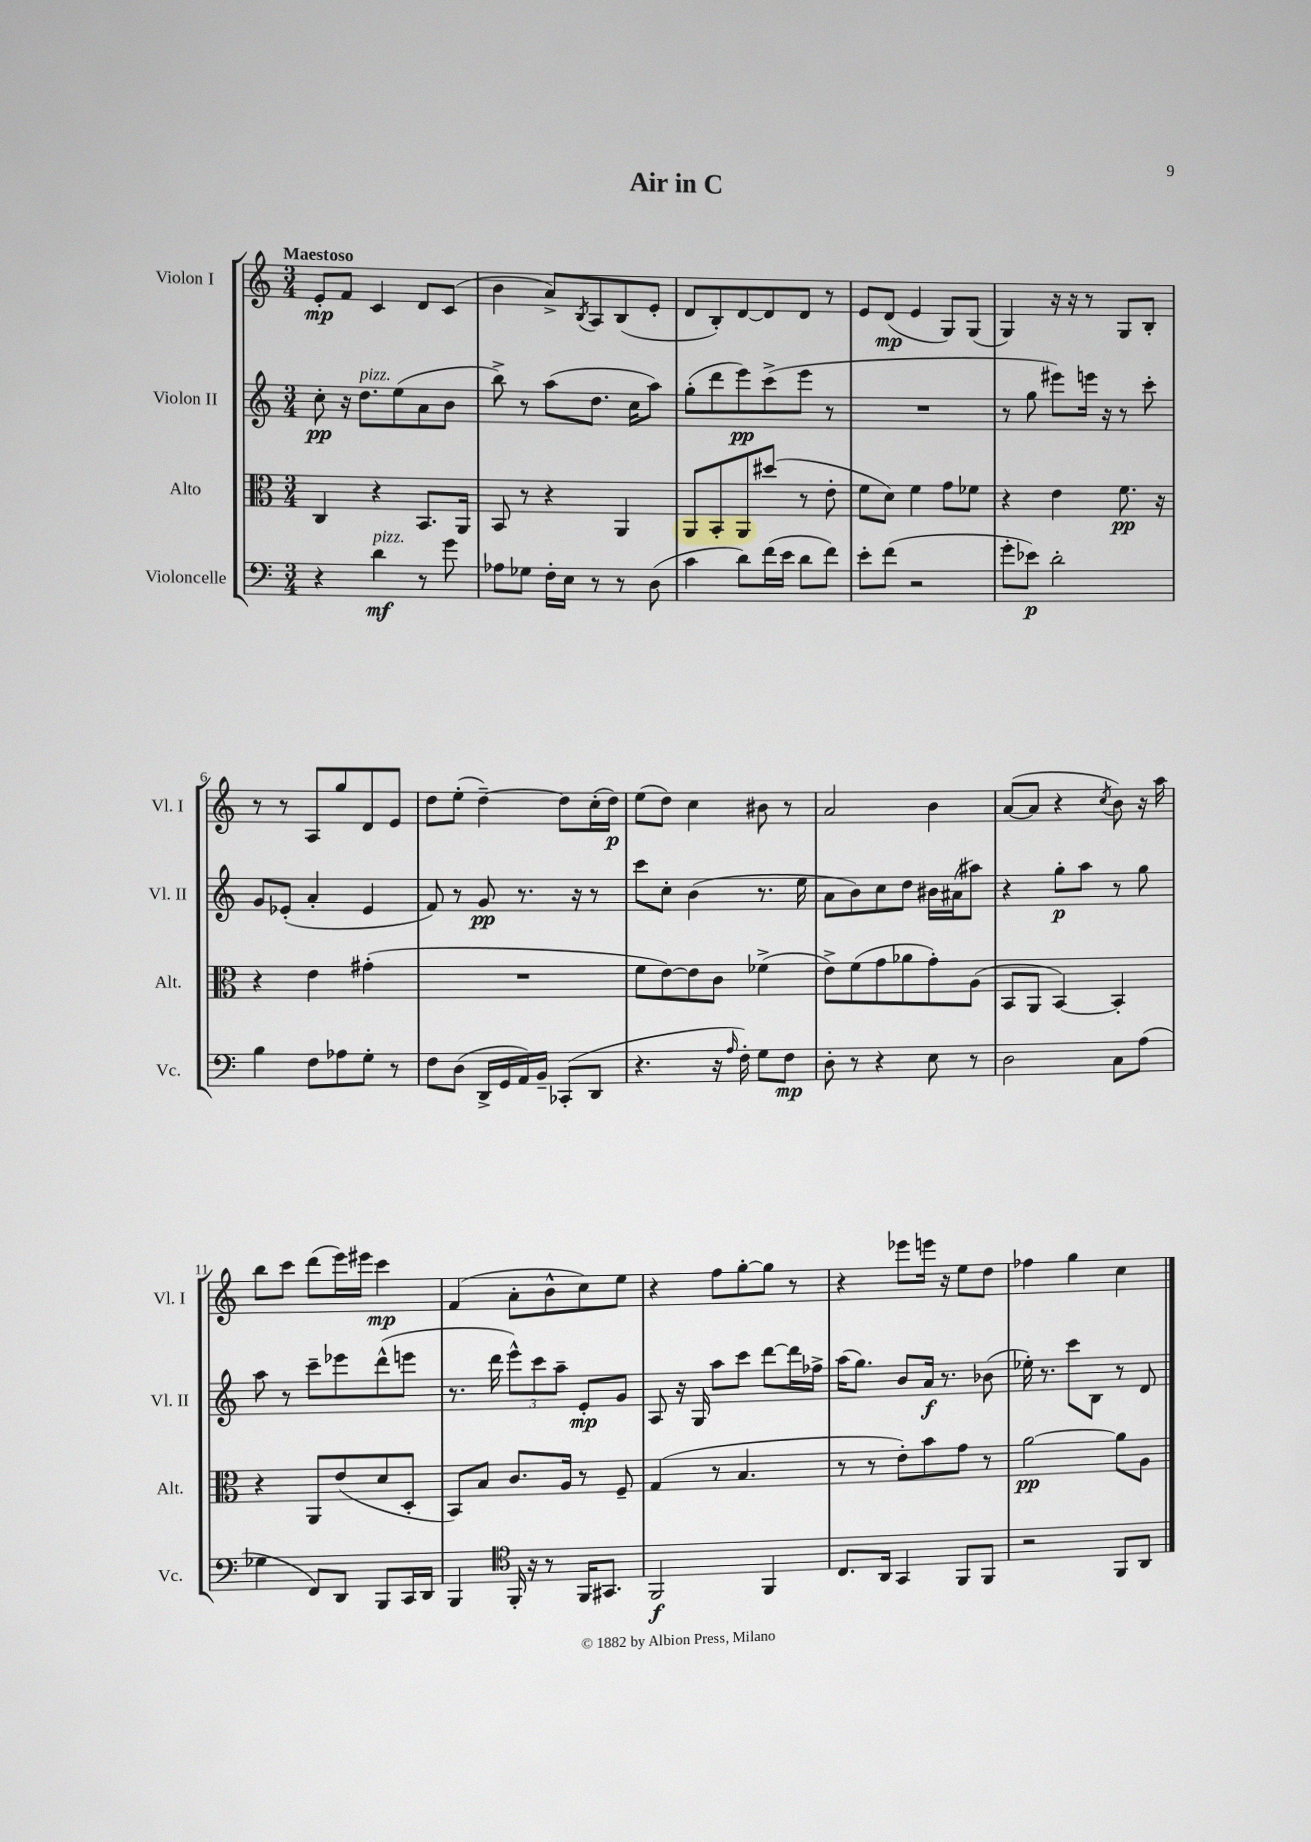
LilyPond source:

\header { title = "Air in C" }
<<
\new StaffGroup <<
\new Staff = "s0" \with { instrumentName = "Violon I" shortInstrumentName = "Vl. I" } {
    \clef treble \key c \major \numericTimeSignature \time 3/4 \tempo "Maestoso"
    e'8-.\mp f'8 c'4 d'8 c'8( |
    b'4 a'8->) \acciaccatura { b8 } a8 b8( e'8-. |
    d'8 b8-.) d'8~ d'8 d'8 r8 |
    e'8 d'8\mp( e'4 g8) g8( |
    g4) r16 r16 r8 g8 b8-. |
    r8 r8 a8 g''8 d'8 e'8 |
    d''8 e''8-.( d''4~--) d''8 c''16-.( d''16\p) |
    e''8( d''8) c''4 bis'8 r8 |
    a'2 b'4 |
    a'8~( a'8 r4 \acciaccatura { c''8 } b'8) r16 a''16 |
    b''8 c'''8 d'''8( e'''16) eis'''16 c'''4\mp |
    f'4( a'8-. b'8-^ c''8) e''8 |
    r4 f''8 g''8~-. g''8 r8 |
    r4 ees'''8 e'''16 r16 e''8 d''8 |
    fes''4 g''4 c''4 \bar "|." |
}
\new Staff = "s1" \with { instrumentName = "Violon II" shortInstrumentName = "Vl. II" } {
    \clef treble \key c \major \numericTimeSignature \time 3/4
    c''8-.\pp r16 d''8.^\markup { \italic "pizz." } e''8( a'8 b'8 |
    b''8->) r8 a''8( d''8. c''16 a''8) |
    g''8-.( d'''8 e'''8\pp) c'''8->( e'''8 r8 |
    R2. |
    r8 g''8 eis'''8) e'''16 r16 r8 c'''8-. |
    g'8 ees'8-.( a'4-. ees'4 |
    f'8) r8 g'8\pp r8. r16 r8 |
    c'''8 c''8-. b'4( r8. e''16 |
    a'8 b'8) c''8 d''8 bis'16 ais'16( ais''8) |
    r4 g''8-.\p a''8 r8 g''8 |
    a''8 r8 c'''8-- ees'''8 d'''8-^( e'''8 |
    r8. d'''16 \tuplet 3/2 { e'''8-^) c'''8 a''8-- } e'8-.\mp g'8 |
    a8 r16 g16 a''8 c'''8 d'''8~ d'''16 fes''16-> |
    a''16( g''8.) b'8 a'16\f r8. bes'8( |
    ees''16-.) r8. c'''8 b8 r8 d'8 \bar "|." |
}
\new Staff = "s2" \with { instrumentName = "Alto" shortInstrumentName = "Alt." } {
    \clef alto \key c \major \numericTimeSignature \time 3/4
    c4 r4 b,8. a,16 |
    b,8 r8 r4 a,4 |
    a,8 b,8-. a,8 dis''8( r8 e'8-. |
    f'8 d'8) f'4 g'8 fes'8 |
    r4 e'4 f'8.\pp r16 |
    r4 e'4 gis'4-.( |
    R2. |
    f'8 e'8~) e'8 c'8 fes'4->( |
    e'8->) f'8( g'8 aes'8 g'8-.) a8( |
    b,8 a,8 b,4~) b,4-. |
    r4 a,8 e'8( d'8 d8-. |
    b,8) b8 c'8. a16 r8 f8-- |
    g4( r8 b4. |
    r8 r8 e'8-.) b'8 g'8 r8 |
    a'2~\pp a'8 a8 \bar "|." |
}
\new Staff = "s3" \with { instrumentName = "Violoncelle" shortInstrumentName = "Vc." } {
    \clef bass \key c \major \numericTimeSignature \time 3/4
    r4 d'4\mf^\markup { \italic "pizz." } r8 g'8 |
    aes8 ges8 f16-. e16 r8 r8 d8( |
    c'4 d'8) f'16( e'16 d'8 f'8) |
    e'8-. f'8( r2 |
    g'8-. ees'8\p) d'2-. |
    b4 f8 aes8 g8-. r8 |
    f8 d8( d,16-> g,16 a,16) b,16-- ces,8-.( d,8 |
    r4. r16 \grace { a16 } f16-.) g8 f8\mp |
    d8-. r8 r4 e8 r8 |
    d2 c8 a8( |
    ges4 f,8) d,8 b,,8 c,16 d,16 |
    b,,4 \clef tenor f,16-. r16 r8 f,16 gis,8. |
    f,2\f f,4 |
    c8. a,16 g,4 f,8 f,8 |
    r2 f,8 a,8 \bar "|." |
}
>>
>>
